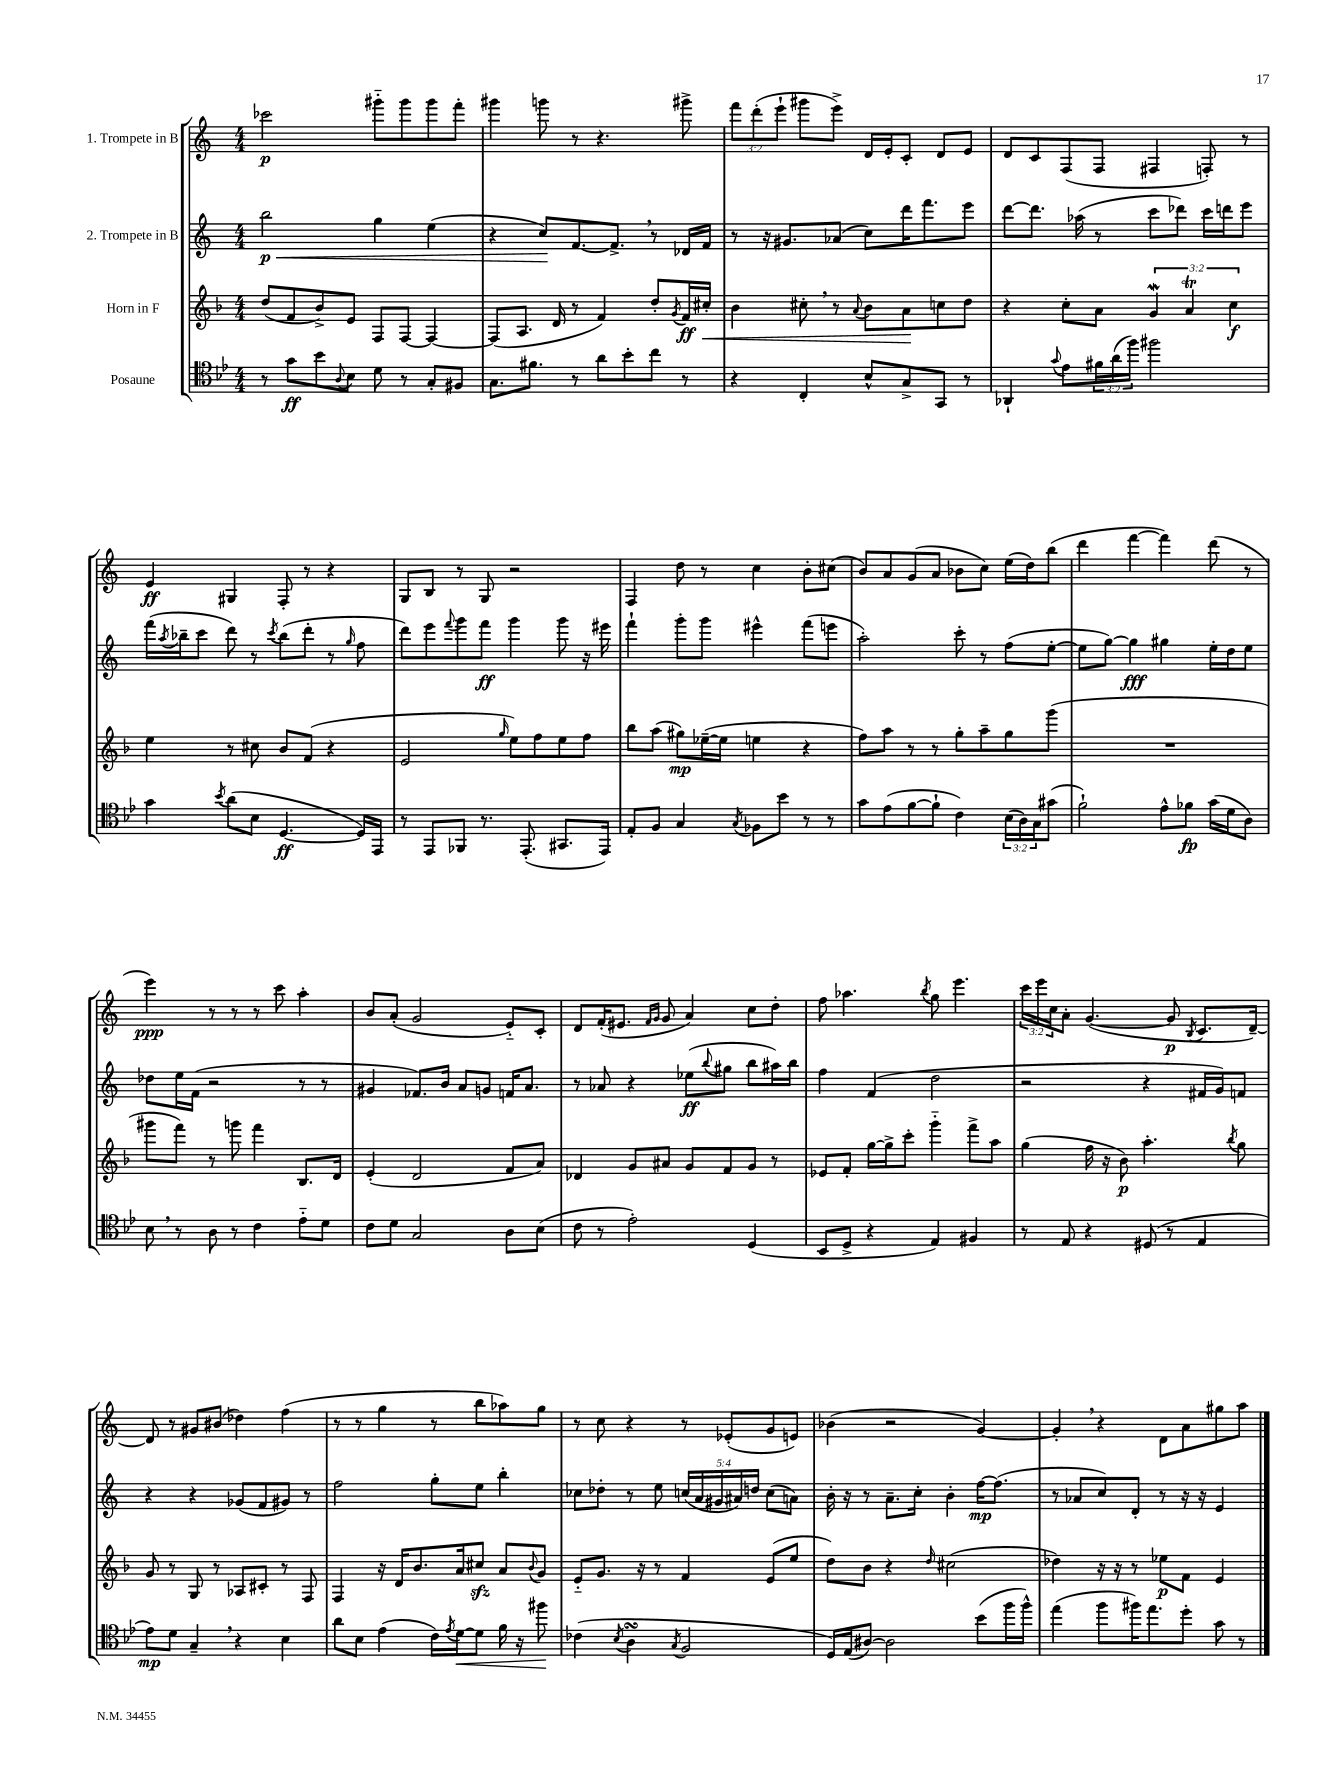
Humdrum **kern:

**kern	**dynam	**kern	**dynam	**kern	**dynam	**kern	**dynam
*part4	*part4	*part3	*part3	*part2	*part2	*part1	*part1
*staff4	*staff4	*staff3	*staff3	*staff2	*staff2	*staff1	*staff1
*I"Posaune	*	*I"Horn in F	*	*I"2. Trompete in B	*	*I"1. Trompete in B	*
*clefC4	*	*clefG2	*	*clefG2	*	*clefG2	*
*k[b-e-]	*	*k[b-]	*	*k[]	*	*k[]	*
*M4/4	*	*M4/4	*	*M4/4	*	*M4/4	*
=1	=1	=1	=1	=1	=1	=1	=1
!	!	!	!	!	!LO:HP:b	!	!
8r	.	(8dd/L	.	2bb\	< p	2ccc-X\	p
8g\L	ff	8f/	.	.	.	.	.
8b-\	.	8b-^/)	.	.	.	.	.
8qqA/	.	.	.	.	.	.	.
8B-\J	.	8e/J	.	.	.	.	.
8d\	.	8F/L	.	4gg\	.	8ggg#X\L	.
8r	.	[8F/J	.	.	.	8ggg#\	.
8G'/L	.	4F/_	.	(4ee\	.	8ggg#\	.
8F#X/J	.	.	.	.	.	8fff'\J	.
=2	=2	=2	=2	=2	=2	=2	=2
8.G\L	.	(8F/L]	.	4r	.	4ggg#X\	.
.	.	8.A/J	.	.	.	.	.
8.f#X\J	.	.	.	.	.	.	.
.	.	.	.	8cc/L)	.	8gggn\	.
.	.	16d/	.	.	.	.	.
8r	.	8r	.	[8.f/	[	8r	.
8a\L	.	4f/)	.	.	.	4.r	.
.	.	.	.	8.f^,/J]	.	.	.
8b-'\	.	.	.	.	.	.	.
8cc\J	.	8dd'/L	.	8r	.	.	.
.	.	8qg/	.	.	.	.	.
8r	.	16f/L	ff	16d-X/LL	.	8ggg#X^\	.
!	!	!	!LO:HP:b	!	!	!	!
.	.	16cc#X'/JJ	<	16f/JJ	.	.	.
=3	=3	=3	=3	=3	=3	=3	=3
4r	.	4b-\	.	8r	.	12fff\L	.
.	.	.	.	.	.	(12ddd'\	.
.	.	.	.	16r	.	.	.
.	.	.	.	.	.	12eee`\J	.
.	.	.	.	8.g#X/L	.	.	.
4C'/	.	8cc#X',\	.	.	.	8ggg#X\L	.
.	.	8r	.	(8a-X/J	.	8eee^\J)	.
.	.	8qqa/	.	.	.	.	.
8B-^^/L	.	8b-\L	.	8cc\L)	.	16d/LL	.
.	.	.	.	.	.	16e'/J	.
8G^/	.	8a\	.	16ddd\K	.	8c'/J	.
.	.	.	.	8.fff\	.	.	.
8GG/J	.	8ccn\	[	.	.	8d/L	.
8r	.	8dd\J	.	8eee\J	.	8e/J	.
=4	=4	=4	=4	=4	=4	=4	=4
4AA-X`/	.	4r	.	[8ddd\L	.	8d/L	.
.	.	.	.	8.ddd\J]	.	8c/	.
8qqg/	.	.	.	.	.	.	.
8e-\L	.	8cc'\L	.	.	.	(8F/	.
.	.	.	.	(16aa-X\	.	.	.
24f#X\L	.	8a\J	.	8r	.	8F/J	.
(24a\	.	.	.	.	.	.	.
24ff\JJ)	.	.	.	.	.	.	.
2ff#X\	.	6gW/	.	8ccc\L	.	4F#X/	.
.	.	.	.	8ddd-X\J)	.	.	.
.	.	6at/	.	.	.	.	.
.	.	.	.	16ccc\LL	.	8Fn'/)	.
.	.	.	.	16dddn\J	.	.	.
.	.	6cc\	f	.	.	.	.
.	.	.	.	8eee\J	.	8r	.
!!LO:LB:g=z
=5	=5	=5	=5	=5	=5	=5	=5
4g\	.	4ee\	.	(16fff\LL	.	4e/	ff
.	.	.	.	8qaa/	.	.	.
.	.	.	.	16bb-X~\J	.	.	.
.	.	.	.	8ccc\J	.	.	.
8qb-/	.	.	.	.	.	.	.
(8a\L	.	8r	.	8ddd\)	.	4G#X/	.
8B-\J	.	8cc#X\	.	8r	.	.	.
.	.	.	.	8qccc/	.	.	.
[4.D/	ff	8b-/L	.	(8bb-\L	.	8F'/	.
.	.	(8f/J	.	8ddd'\J	.	8r	.
.	.	4r	.	8r	.	4r	.
.	.	.	.	16qqgg/	.	.	.
16D/LL])	.	.	.	8ff\	.	.	.
16EE-/JJ	.	.	.	.	.	.	.
=6	=6	=6	=6	=6	=6	=6	=6
8r	.	2e/	.	8ddd\L)	.	8G/L	.
8EE-/L	.	.	.	8eee\	.	8B/J	.
.	.	.	.	8qqfff/	.	.	.
8FF-X/J	.	.	.	8ggg\	.	8r	.
8.r	.	.	.	8fff\J	ff	8G/	.
.	.	16qqgg/	.	.	.	.	.
.	.	8ee\L)	.	4ggg\	.	2r	.
(8.EE-'/	.	.	.	.	.	.	.
.	.	8ff\	.	.	.	.	.
8.GG#X/L	.	8ee\	.	8ggg\	.	.	.
.	.	8ff\J	.	16r	.	.	.
16EE-/Jk)	.	.	.	16eee#X\	.	.	.
=7	=7	=7	=7	=7	=7	=7	=7
8E-'/L	.	8bb-\L	.	4fff`\	.	4F/	.
8F/J	.	(8aa\J	.	.	.	.	.
4G/	.	8gg#X\L)	mp	8ggg'\L	.	8dd\	.
.	.	([16ee-X~\L	.	8ggg\J	.	8r	.
.	.	16ee-\JJ]	.	.	.	.	.
8qG/	.	.	.	.	.	.	.
8F-X\L	.	4een\	.	4eee#X^^\	.	4cc\	.
8b-\J	.	.	.	.	.	.	.
8r	.	4r	.	(8fff\L	.	8b'\L	.
8r	.	.	.	8eeen\J	.	(8cc#X\J	.
=8	=8	=8	=8	=8	=8	=8	=8
8g\L	.	8ff\L)	.	2aa'\)	.	8b/L)	.
(8e-\	.	8aa\J	.	.	.	8a/	.
[8f\	.	8r	.	.	.	(8g/	.
8f`\J]	.	8r	.	.	.	8a/J	.
4c\)	.	8gg'\L	.	8ccc'\	.	8b-X\L	.
.	.	8aa~\	.	8r	.	8cc\J)	.
(24B-\LL	.	8gg\	.	(8ff\L	.	(16ee\LL	.
24A\)	.	.	.	.	.	.	.
.	.	.	.	.	.	16dd\J)	.
24G\J	.	.	.	.	.	.	.
(8g#X\J	.	(8ggg\J	.	[8ee'\J	.	(8bb\J	.
=9	=9	=9	=9	=9	=9	=9	=9
2f`\)	.	1r	.	8ee\L]	.	4ddd\	.
.	.	.	.	[8gg\J)	.	.	.
.	.	.	.	4gg\]	fff	[4fff\	.
8e-^^\L	.	.	.	4gg#X\	.	4fff\])	.
8f-X\J	fp	.	.	.	.	.	.
(16g\LL	.	.	.	16ee'\LL	.	(8ddd\	.
16d\J	.	.	.	16dd\J	.	.	.
8A\J)	.	.	.	8ee\J	.	8r	.
!!LO:LB:g=z
=10	=10	=10	=10	=10	=10	=10	=10
8B-,\	.	8ggg#X\L	.	8dd-X\L	.	4eee\)	ppp
8r	.	8fff\J)	.	16ee\L	.	.	.
.	.	.	.	(16f\JJ	.	.	.
8A\	.	8r	.	2r	.	8r	.
8r	.	8gggn\	.	.	.	8r	.
4c\	.	4fff\	.	.	.	8r	.
.	.	.	.	.	.	8ccc\	.
8e-\L	.	8.B-/L	.	8r	.	4aa'\	.
8d\J	.	.	.	8r	.	.	.
.	.	16d/Jk	.	.	.	.	.
=11	=11	=11	=11	=11	=11	=11	=11
8c\L	.	(4e'/	.	4g#X/	.	8b/L	.
8d\J	.	.	.	.	.	(8a'/J	.
2G/	.	2d/	.	8.f-X/L)	.	2g/	.
.	.	.	.	16b/Jk	.	.	.
.	.	.	.	8a/L	.	.	.
.	.	.	.	8gn/J	.	.	.
8A\L	.	8f/L	.	16fn/KL	.	8e/L)	.
.	.	.	.	8.a/J	.	.	.
(8B-\J	.	8a/J)	.	.	.	8c'/J	.
=12	=12	=12	=12	=12	=12	=12	=12
8c\	.	4d-X/	.	8r	.	8d/L	.
8r	.	.	.	8a-X/	.	(16f'/K	.
.	.	.	.	.	.	8.e#X/J	.
2e-'\)	.	8g/L	.	4r	.	.	.
.	.	.	.	.	.	16qqf/LL	.
.	.	.	.	.	.	16qqg/JJ	.
.	.	8a#X/J	.	.	.	8g/	.
.	.	8g/L	.	(8ee-X\L	ff	4a/)	.
.	.	.	.	8qqbb/	.	.	.
.	.	8f/	.	8gg#X\J	.	.	.
(4D/	.	8g/J	.	8bb\L	.	8cc\L	.
.	.	8r	.	16aa#X\L)	.	8dd'\J	.
.	.	.	.	16bb\JJ	.	.	.
=13	=13	=13	=13	=13	=13	=13	=13
8BB-/L	.	8e-X/L	.	4ff\	.	8ff\	.
8D^/J	.	8f'/J	.	.	.	4.aa-X\	.
4r	.	[16gg\LL	.	(4f/	.	.	.
.	.	16gg^\J]	.	.	.	.	.
.	.	8ccc'\J	.	.	.	.	.
.	.	.	.	.	.	8qbb/	.
4E-/)	.	4ggg\	.	2dd\	.	8gg\	.
.	.	.	.	.	.	4.eee\	.
4F#X/	.	8fff^\L	.	.	.	.	.
.	.	8aa\J	.	.	.	.	.
=14	=14	=14	=14	=14	=14	=14	=14
8r	.	(4gg\	.	2r	.	24ccc\LL	.
.	.	.	.	.	.	24eee\	.
.	.	.	.	.	.	24cc\J	.
8E-/	.	.	.	.	.	8a'\J	.
4r	.	16ff\	.	.	.	([4.g/	.
.	.	16r	.	.	.	.	.
.	.	8b-\)	p	.	.	.	.
(8D#X/	.	4.aa'\	.	4r	.	.	.
8r	.	.	.	.	.	8g/]	p
.	.	.	.	.	.	8qB/	.
4E-/	.	.	.	16f#X/LL	.	8.c/L	.
.	.	.	.	16g/J)	.	.	.
.	.	8qbb-/	.	.	.	.	.
.	.	8gg\	.	8fn/J	.	.	.
.	.	.	.	.	.	[16d~/Jk)	.
!!LO:LB:g=z
=15	=15	=15	=15	=15	=15	=15	=15
8e-\L)	mp	8g/	.	4r	.	8d/]	.
8d\J	.	8r	.	.	.	8r	.
4G~,/	.	8G/	.	4r	.	8g#X/L	.
.	.	8r	.	.	.	(8b#X/J	.
4r	.	8A-X/L	.	(8g-X/L	.	4dd-X\)	.
.	.	8c#X'/J	.	8f/	.	.	.
4B-\	.	8r	.	8g#X/J)	.	(4ff\	.
.	.	8F/	.	8r	.	.	.
=16	=16	=16	=16	=16	=16	=16	=16
8a\L	.	4F/	.	2ff\	.	8r	.
8B-\J	.	.	.	.	.	8r	.
(4e-\	.	16r	.	.	.	4gg\	.
.	.	16d/KL	.	.	.	.	.
.	.	8.b-/	.	.	.	.	.
16c\LL)	.	.	.	8gg'\L	.	8r	.
8qe-/	.	.	.	.	.	.	.
!	!LO:HP:b	!	!	!	!	!	!
[16d\J	<	16a/k	.	.	.	.	.
8d\J]	.	8cc#Xzz/J	.	8ee\J	.	8bb\L	.
16f\	.	8a/L	.	4bb'\	.	8aa-X\)	.
16r	.	.	.	.	.	.	.
.	.	8qqb-/	.	.	.	.	.
8ff#X\	.	8g/J	.	.	.	8gg\J	.
.	[	.	.	.	.	.	.
=17	=17	=17	=17	=17	=17	=17	=17
(4c-X\	.	8e/L	.	8cc-X\L	.	8r	.
.	.	8.g/J	.	8dd-X'\J	.	8cc\	.
8qB-/	.	.	.	.	.	.	.
4AsSsS\	.	.	.	8r	.	4r	.
.	.	16r	.	.	.	.	.
.	.	8r	.	8ee\	.	.	.
8qG/	.	.	.	.	.	.	.
2F/	.	4f/	.	(20ccn/LL	.	8r	.
.	.	.	.	20a/	.	.	.
.	.	.	.	20g#X/	.	.	.
.	.	.	.	.	.	(8e-X'/L	.
.	.	.	.	20a#X/)	.	.	.
.	.	.	.	20ddn/JJ	.	.	.
.	.	(8e/L	.	(8cc\L	.	8g/	.
.	.	8ee/J	.	8an\J)	.	8en/J)	.
=18	=18	=18	=18	=18	=18	=18	=18
16D/LL)	.	8dd\L)	.	16b'\	.	(4b-X\	.
(16E-/J	.	.	.	16r	.	.	.
[8A#X/J)	.	8b-\J	.	8r	.	.	.
2A#\]	.	4r	.	8.a~\L	.	2r	.
.	.	.	.	16cc'\Jk	.	.	.
.	.	16qqdd/	.	.	.	.	.
.	.	(2cc#X\	.	4b'\	.	.	.
(8b-\L	.	.	.	[16ff\KL	mp	[4g/)	.
.	.	.	.	(8.ff\J]	.	.	.
16ff\L	.	.	.	.	.	.	.
16ff^^\JJ)	.	.	.	.	.	.	.
=19	=19	=19	=19	=19	=19	=19	=19
(4ee-\	.	4dd-X\)	.	8r	.	4g',/]	.
.	.	.	.	8a-X/L	.	.	.
8ff\L	.	16r	.	8cc/)	.	4r	.
.	.	16r	.	.	.	.	.
16ff#X\K)	.	8r	.	8d'/J	.	.	.
8.ee-\	.	.	.	.	.	.	.
.	.	8ee-X\L	p	8r	.	8d\L	.
8dd'\J	.	8f\J	.	16r	.	8a\	.
.	.	.	.	16r	.	.	.
8g\	.	4e/	.	4e/	.	8gg#X\	.
8r	.	.	.	.	.	8aa\J	.
==	==	==	==	==	==	==	==
*-	*-	*-	*-	*-	*-	*-	*-
